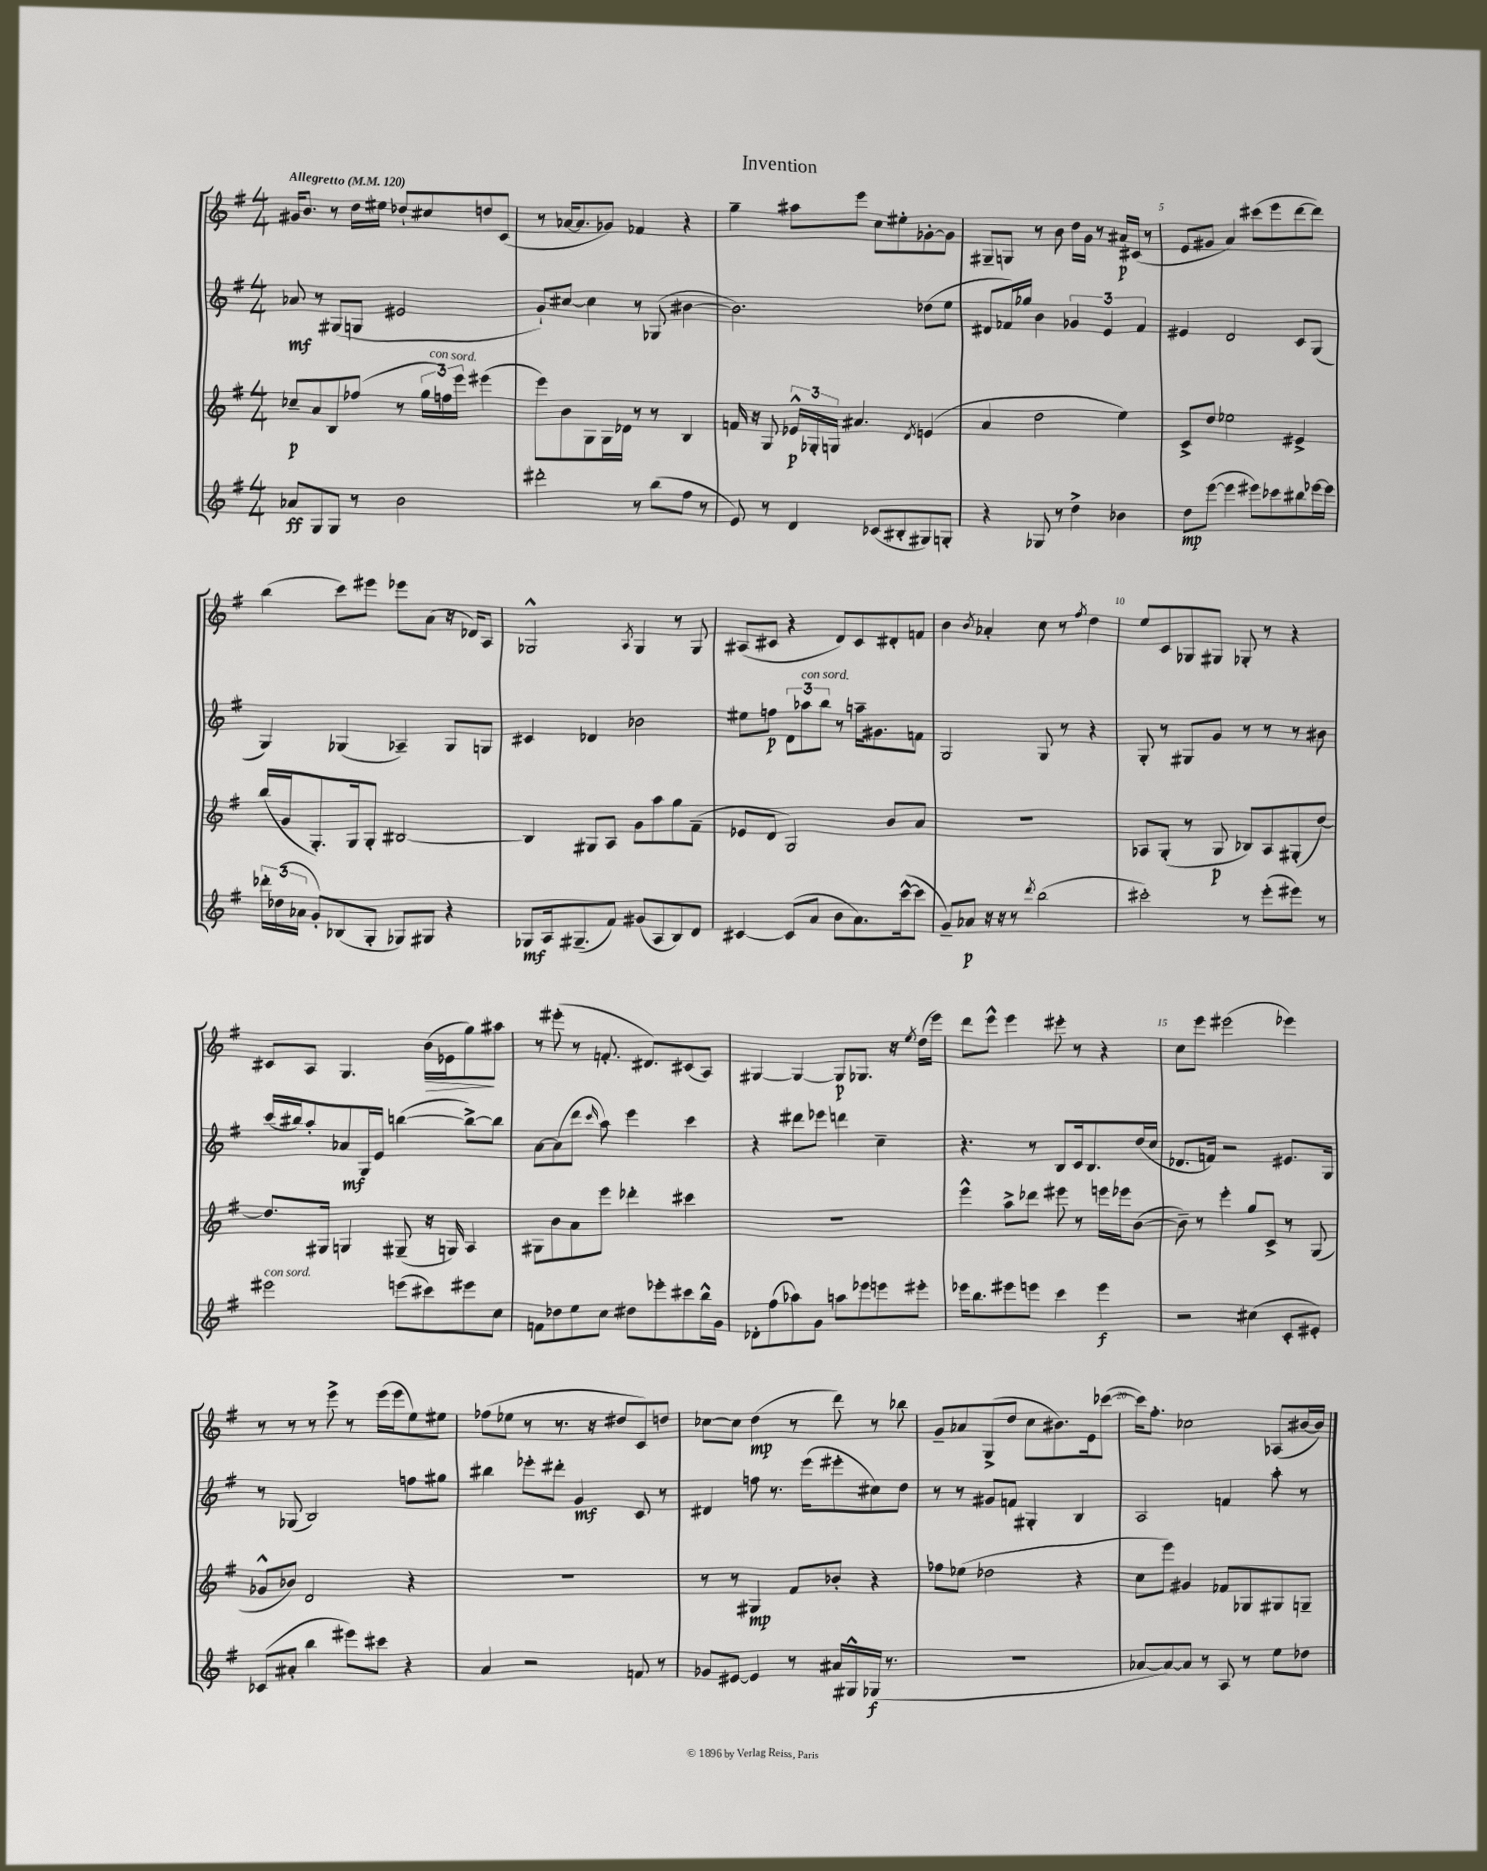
\header { title = "Invention" }
<<
\new StaffGroup <<
\new Staff = "s0" {
    \clef treble \key g \major \numericTimeSignature \time 4/4 \tempo "Allegretto" 4 = 120
    \autoBeamOff gis'16[ b'8.] r8 d''16[ eis''16] des''8[-! cis''8 d''8 c'8]( |
    r8 aes'16[~ aes'8. ges'8]) fes'4 r4 |
    g''4-- ais''8[ e'''8] c''8[ eis''8-. ges'8~-. ges'8] |
    gis8[-- g8] r8 b'8 d''16[ g'16] r8 ais'16[\p cis'16]( r8 |
    e'8[ gis'8] a'4) cis'''8[( e'''8 d'''8~ d'''8]) |
    b''4( c'''8[) eis'''8] ees'''8[ a'8]( r16 des'16[) a8] |
    ges2-^ \acciaccatura { a8 } ges4 r8 ges8 |
    ais8[( cis'8] r4 d'8[) cis'8 dis'8-. f'8] |
    b'4 \acciaccatura { b'8 } aes'4-. c''8 r8 \acciaccatura { fis''8 } d''4 |
    e''8[ c'8 ges8 gis8] ges8-. r8 r4 |
    cis'8[ a8] g4. b'16[\>( ees'16 g''8\!) ais''8] |
    r8 eis'''8-.( r8 f'8.-. dis'8.[) cis'8( a8]) |
    gis4~ gis4~ gis8[\p ges8.] r16 \acciaccatura { e''8 } d''16[( e'''16]) |
    d'''8[ e'''8]-^ e'''4 eis'''8-. r8 r4 |
    c''8[ e'''8] eis'''2( ees'''4) |
    r8 r8 r8 e'''8-> r8 e'''16[( e'''16 e''8) eis''8] |
    fes''8[( ees''8] r8 r8. r16 dis''8[ c'8) d''8] |
    ces''8[~ ces''8] d''4\mp( r8 d'''8) r8 bes''8 |
    g'8[-- aes'8 g8->( d''8] c''8[ bis'8.) e'16 ces'''8]~( |
    ces'''16[) fis''8.]-. ces''2 aes8[( bis'16~ bis'16]) \bar "|." |
}
\new Staff = "s1" {
    \clef treble \key g \major \numericTimeSignature \time 4/4
    \autoBeamOff aes'8\mf r8 gis8[( g8] eis'2 |
    g'8[-!) cis''8]~ cis''4 r8 ges8( bis'4~ |
    bis'2.) des''8[( e''8] |
    dis'8[ fes'16) ges''16] b'4 \tuplet 3/2 { ges'4 e'4 fes'4 } |
    eis'4 d'2 c'8[ g8]( |
    g4) ges4( aes4--) ges8[ g8] |
    cis'4 des'4 bes'2 |
    eis''8[ f''8]\p \tuplet 3/2 { d'8[ aes''8^\markup { \italic "con sord." } b''8] } r8 a''16[-- gis'8. f'8] |
    g2 g8 r8 r4 |
    g8-. r8 gis8[ g'8] r8 r8 r8 bis'8 |
    c'''16[( bis''16) a''8-. aes'8\mf g16 e'16] b''4~( b''8[~->) b''8] |
    a'8[~ a'8( d'''8] \grace { c'''16 } a''8) e'''4 c'''4 |
    r4 dis'''8[ ees'''8] d'''4 c''4-- |
    r4. r8 b8[ c'16 b8. d''16( c''16] |
    des'8.[ f'16]) r2 eis'8.[ g16] |
    r8 ges8( b2) f''8[ gis''8] |
    bis''4 ees'''8[-. dis'''8]-. g'4\mf c'8 r8 |
    dis'4 f''8 r8. e'''16[( eis'''8-. cis''8) d''8] |
    r8 r8 gis'8[ f'8] gis4-. b4 |
    a2 f'4 a''8-. r8 \bar "|." |
}
\new Staff = "s2" {
    \clef treble \key g \major \numericTimeSignature \time 4/4
    \autoBeamOff ces''8[--\p a'8 b8 fes''8]( r8 \tuplet 3/2 { g''16[ f''16^\markup { \italic "con sord." }) e'''16] } eis'''4( |
    e'''8[) b'8 g8 g16 des'16] r8 r8 b4 |
    f'16 r16 g8 \tuplet 3/2 { ees'16[-^\p ges16-. g16] } ais'4. \acciaccatura { d'8 } e'4( |
    a'4 d''2 e''4) |
    c'8[-> d''8] ees''2 eis'4-> |
    b''16[( g'16 g8.-.) g16 g8]-. bis2~ |
    bis4 gis8[ a8] g'8[ a''8 g''8 fis'8]--( |
    ees'8[ d'8] g2) b'8[ a'8] |
    R1 |
    aes8[ g8]-.( r8 g8\p bes8[) aes8 gis8-.( d''8]~) |
    d''8.[ gis16] g4 gis8--( r16 g16) a4 |
    gis8[ b'8 a'8 e'''8] des'''4-. cis'''4 |
    R1 |
    e'''4-^ a''8[-> des'''8] eis'''8 r8 e'''16[ ees'''16 b'8]~( |
    b'8--) r8 e'''4-. g''8[ c'8]-> r8 g8( |
    ges'8[-^ bes'8]) d'2 r4 |
    R1 |
    r8 r8 gis4\mp fis'8[ bes'8]-. r4 |
    fes''8[ ees''8]( des''2 r4 |
    c''8[ e'''8]) gis'4 fes'8[ ges8 gis8 g8]-- \bar "|." |
}
\new Staff = "s3" {
    \clef treble \key g \major \numericTimeSignature \time 4/4
    \autoBeamOff aes'8[\ff g8 g8] r8 b'2 |
    dis'''2-. r8 b''8[( fis''8] r8 |
    e'8) r8 d'4 ces'8[( bis8-. gis8) g8]-. |
    r4 ges8 r8 d''4-> bes'4 |
    d''8[\mp e'''8]~( e'''4 eis'''8[) ces'''8 bis''8 ees'''16~ ees'''16] |
    \tuplet 3/2 { des'''16[-. des''16( aes'16] } g'8[-.) bes8( g8]-. ges8[) gis8] r4 |
    ges8[\mf a16 gis8.--( fis'8]) gis'8[( a8 b8) d'8] |
    cis'4~ cis'8[( a'8] b'8[ a'8.) c'''16~-^( c'''8] |
    g'8[--) aes'8]\p r16 r16 r8 \acciaccatura { d'''8 } b''2( |
    cis'''2-.) r8 e'''8[-.( eis'''8]) r8 |
    eis'''2^\markup { \italic "con sord." } e'''8[( cis'''8) eis'''8 c''8] |
    f'8[ des''8 e''8 c''8] dis''8[ ees'''8-. cis'''8 b''16-^ g'16] |
    des'8[-. fis''8( aes''8) g'8] a''8[ ees'''8 e'''8 eis'''8]-. |
    ees'''16[ b''8. eis'''8 e'''8] c'''4 e'''4\f |
    r2 cis''4( c'8[-. eis'8]-.) |
    ces'8[( ais'8]-. b''4 eis'''8[) cis'''8] r4 |
    a'4 r2 f'8 r8 |
    ges'8[ eis'8]~ eis'4 r8 ais'16[ gis16-^ ges16]\f( r8. |
    R1 |
    aes'8[~ aes'8~) aes'8] r8 a8 r8 e''8[ des''8] \bar "|." |
}
>>
>>
\layout { \context { \Score \override BarNumber.break-visibility = ##(#f #t #t) barNumberVisibility = #(every-nth-bar-number-visible 5) } }
